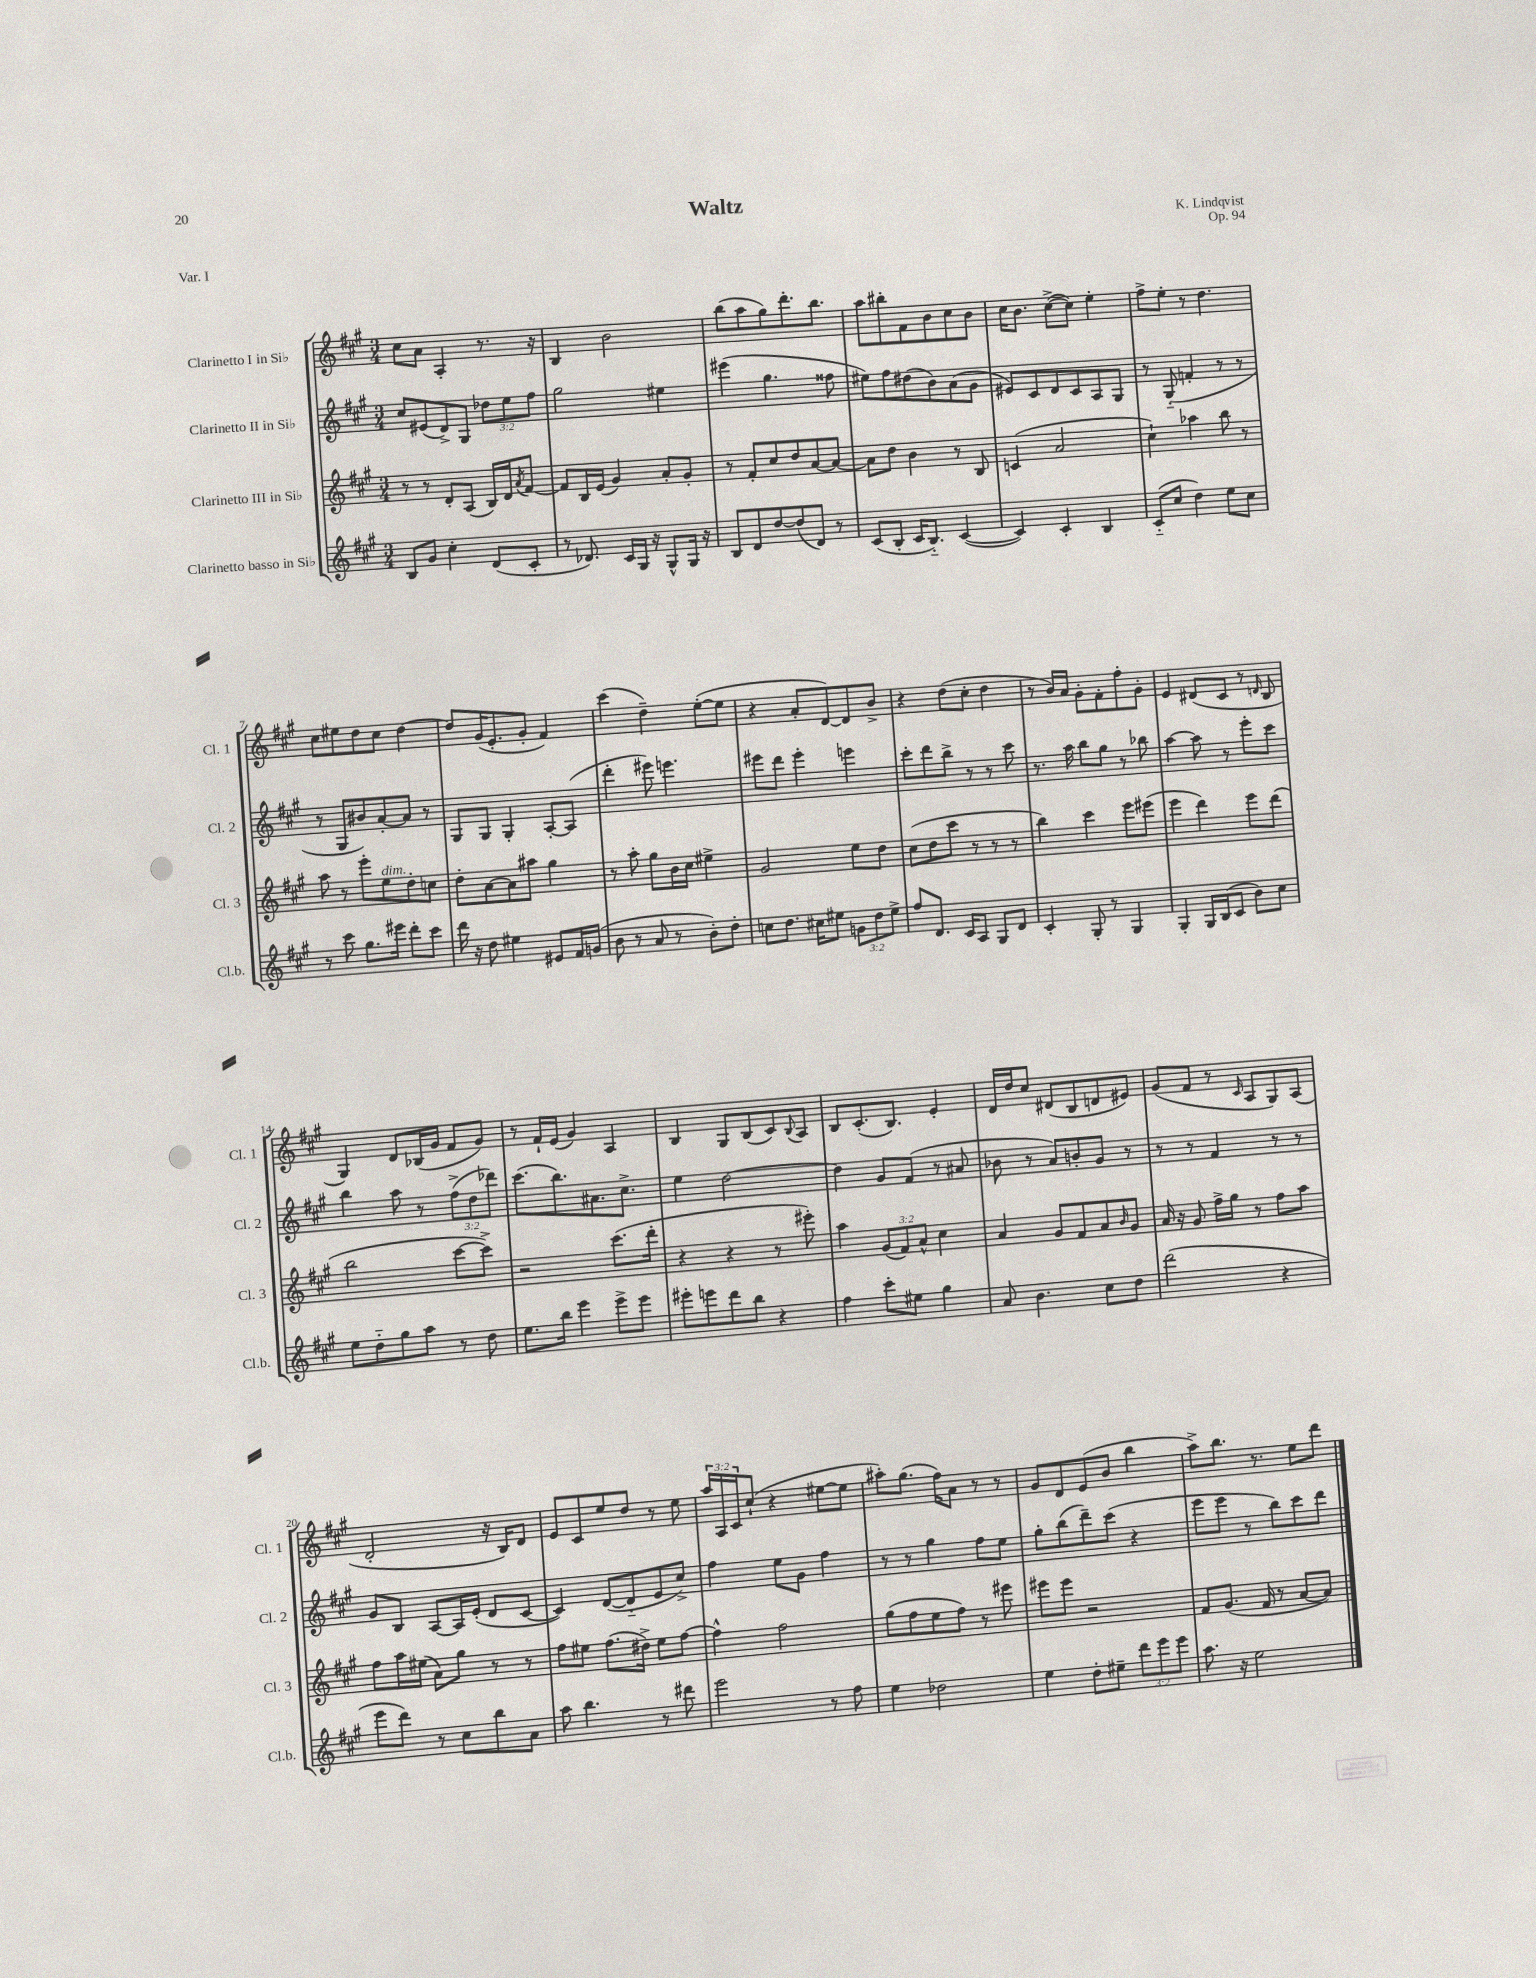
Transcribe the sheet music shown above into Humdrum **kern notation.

**kern	**kern	**kern	**kern
*staff4	*staff3	*staff2	*staff1
*clefG2	*clefG2	*clefG2	*clefG2
*k[f#c#g#]	*k[f#c#g#]	*k[f#c#g#]	*k[f#c#g#]
*M3/4	*M3/4	*M3/4	*M3/4
8B/L	8r	8cc#/L	8cc#\L
8g#/J	8r	(8e#/	8a\J
4cc#'\	8d'/L	8d^/)	4A'/
.	(8A/J	8G#/J	.
(8d/L	16B/LL)	12dd-\L	8.r
.	16d/J	.	.
.	.	12ee\	.
.	8qa/	.	.
8c#'/J	[8f#/J	.	.
.	.	12ff#\J	.
.	.	.	16r
=	=	=	=
8r	8f#/]L	2gg#\	4B/
8.d-/)	16B/L	.	.
.	(16e/JJ	.	.
.	4g#/)	.	2b\
16c#/LL	.	.	.
16G#/JJ	.	.	.
16r	.	.	.
8G#^^/L	8a'/L	4ee#\	.
16G#/Jk	8g#'/J	.	.
16r	.	.	.
=	=	=	=
8B/L	8r	(4eee#\	(8bb\L
8d/	8f#'/L	.	8aa\
[8dd/	8cc#/	4.gg#\	8gg#\)
(8dd/]	8dd/	.	8.ddd'\
8d/J)	[8a/	.	.
.	.	.	8.bb\J
8r	8a/_J	8ff##\	.
=	=	=	=
(8c#/L	8a\]L	8ee#\L)	8aa\L
8B'/J	8dd\J	8ff#\	8bb#'\
16c#/LK	4b\	(8dd#\	8f#\
8.B'~/J)	.	.	.
.	.	8b\)	8b\
([4c#/	8r	(8a\	8cc#\
.	8B/	8g#\J	8b\J
=	=	=	=
4c#/])	(4c/	8e#/L)	16cc#\LK
.	.	.	8.b\J
.	.	8c#/	.
4c#'/	2a/	8d/	([8cc#^\L
.	.	8c#/	8cc#\]J)
4B/	.	8A/	4ee'\
.	.	8G#/J	.
=	=	=	=
(8c#'~/L	4cc#`\)	8r	8ff#^\L
8cc#/J	.	(8G#'~/	8ee'\J
4dd\)	4aa-\	4f'/	8r
.	.	.	4.dd\
8ee\L	8bb\	8r	.
8cc#\J	8r	8r	.
=	=	=	=
8r	8aa\	8r	8cc#\L
8ccc#\	8r	8G#/L	8ee#\
8.gg#\L	8eee'\L	8b#/)	8dd\
.	8ee\	[8a'/	8cc#\J
16eee#\Jk	.	.	.
8ddd'\L	8dd'\	8a/]J	[4dd\
8ccc#\J	8cc\J	8r	.
=	=	=	=
16ddd\	8dd'\L	8G#/L	8dd/]L
16r	.	.	.
8dd\	[8a\	8G#/J	(16g#/K
.	.	.	8.e'/
4ee#\	8a\]	4G#'/	.
.	8aa#\J	.	8g#'/J
8e#/L	4gg#\	[8A'/L	4f#/)
16f#/L	.	(8A/]J	.
(16g/JJ	.	.	.
=	=	=	=
8b\	8r	4ddd'\	(4ccc#\
8r	8aa'\	.	.
8a/	8gg#\L	8eee#\)	4dd~\)
8r	16b\L	4.eee\	.
.	16cc#\JJ	.	.
8b'\L)	4ee#^\	.	([8ee'\L
8dd'\J	.	.	8ee\]J
=	=	=	=
8cc\L	2g#/	8eee#\L	4r
8.dd\J	.	8ddd\J	.
.	.	4eee#'\	8a'/L
16cc#\LK	.	.	.
8ee#\J	.	.	[8d/)
12g\L	8ee\L	4eee\	8d/]
12dd\	.	.	.
.	8dd\J	.	8b^/J
12ee#^\J	.	.	.
=	=	=	=
8ff#/L	(8cc#\L	8ccc#'\L	4r
8.d/J	8dd\	8ddd\	.
.	8ccc#\J	8bb^\J	(8dd\L
16c#/LK	.	.	.
8A/J	8r	8r	8cc#'\J
8G#/L	8r	8r	4dd\
8d/J	8r	8ccc#\	.
=	=	=	=
4c#'/	4bb\)	8.r	8r
.	.	.	16b/LL)
.	.	16aa\	16a/JJ
8G#'/	4ccc#\	8bb\L	8g#'\L
8r	.	8gg#\J	8f#'\
4G#/	8eee\L	8r	8ff#'\
.	(8eee#\J	8bb-\	8g#'\J
=	=	=	=
4G#'/	4eee\	[4aa\	4e/
16G#/LL	4ddd\)	8aa\]	(8d#/L
(16B/J	.	.	.
8c#/J	.	8r	8c#/J
8b\L)	8eee\L	8eee'\L	8r
.	.	.	16qqd/
8cc#\J	(8ddd\J	8ccc#\J	8B/
=	=	=	=
8ee\L	2bb\	4bb\	4G#/)
8dd'~\	.	.	.
8gg#\	.	8aa\	8d/L
8aa\J	.	8r	(16B-/L
.	.	.	16g#/JJ
8r	[8ccc#\L	(12ff#^\L	8f#/L
.	.	12dd\	.
8dd\	8ccc#^\]J)	.	8g#/J)
.	.	12ddd-\J)	.
=	=	=	=
8.ee\L	2r	(8.ccc#\L	8r
.	.	.	16f#`/LL
16bb\Jk	.	8.bb\)	(16e/JJ
4eee\	.	.	4g#/)
.	.	8.a#\	.
8eee^\L	(8.ccc#\L	.	4A/
.	.	8.cc#^\J	.
8eee\J	.	.	.
.	16ddd'\Jk	.	.
=	=	=	=
8eee#'\L	4r	4ee\	4B/
8eee\	.	.	.
8ddd\	4r	[2dd\	8G#/L
8bb\J	.	.	(8B/
4r	8r	.	8c#/)
.	.	.	8qqB/
.	8eee#'\)	.	8A/J
=	=	=	=
4ff#\	4aa\	4dd\]	8B/L
.	.	.	(8.c#'/
8ccc#'\L	(12g#/L	8g#/L	.
.	.	.	8.B/J)
.	12f#/)	.	.
8ee#\J	.	(8f#/J	.
.	12a^^/J	.	.
4gg#\	4cc#\	8r	4e'/
.	.	8a#/	.
=	=	=	=
8a/	4a/	8b-\	16d/LL
.	.	.	16dd/J
4.b\	.	8r	8cc#/J
.	8g#/L	8a/L)	(8d#/L
.	8f#/	8b'/	8B/
8cc#\L	8a/	8g#/J	8d/
.	16qqb/	.	.
8dd\J	8g#/J	8r	8e#/J)
=	=	=	=
(2ddd\	16a/	8r	(8g#/L
.	16r	.	.
.	8g#/	8r	8f#/J
.	16ff#^\LL	4f#/	8r
.	16gg#\JJ	.	.
.	.	.	16qqc#/
.	8r	.	8A/L
4r	8ff#\L	8r	8G#/)
.	8aa\J	8r	(8A/J
=	=	=	=
8eee\L	8ff#\L	8g#/L	2d'/
8ddd\J)	16aa\L	8B/J	.
.	(16ee#\JJ	.	.
8r	8a\L)	[8A/L	.
8cc#\L	8gg#\J	16A/]L	.
.	.	(16e'/JJ	.
8bb\	8r	8d/L	16r
.	.	.	16B/LK)
8a\J	8r	[8c#/J	8d/J
=	=	=	=
8aa\	8ff#\L	4c#/])	8e/L
4.bb\	8ee#\J	.	8c#/
.	(8.ff#\L	([8d/L	8ee/
.	.	8d'~/]	8dd/J
.	16dd#^\Jk)	.	.
8r	8ee#\L	8e/	8r
8ddd#\	[8ff#\J	8cc#^/J)	8ee\
=	=	=	=
2eee\	4ff#^^\]	4ff#\	24aa/LL
.	.	.	24A/
.	.	.	24c#/J
.	.	.	(8cc#`/J
.	2ff#\	8ee\L	4r
.	.	8g#\J	.
8r	.	4ff#\	[8ee#\L
8ff#\	.	.	8ee#\]J
=	=	=	=
4ee\	(8gg#\L	8r	8aa#'\L)
.	8ff#\	8r	(8.gg#\J
2dd-\	8ee\	4gg#\	.
.	.	.	16ff#\LK)
.	8ff#\J)	.	8a\J
.	8r	8ff#\L	8r
.	8eee#\	8ee\J	8r
=	=	=	=
4ee\	8eee#\L	8gg#'\L	8g#/L
.	8eee#\J	(8bb\	8d/
8dd'\L	2r	8ddd~\)	(8e/
8ee#~\J	.	(8ccc#\J	8b/J
12ddd\L	.	4r	4bb\
12eee\	.	.	.
12eee\J	.	.	.
=	=	=	=
8.aa\	8f#/L	8eee\L	8aa^\L)
.	(8.g#/J	8eee\J	8.bb\J
16r	.	.	.
2ee\	.	8r	.
.	16f#/	.	8.r
.	8r	8bb\L)	.
.	[8a/L	8ccc#\	8ee\L
.	8a/]J)	8ddd\J	8ddd\J
==	==	==	==
*-	*-	*-	*-
